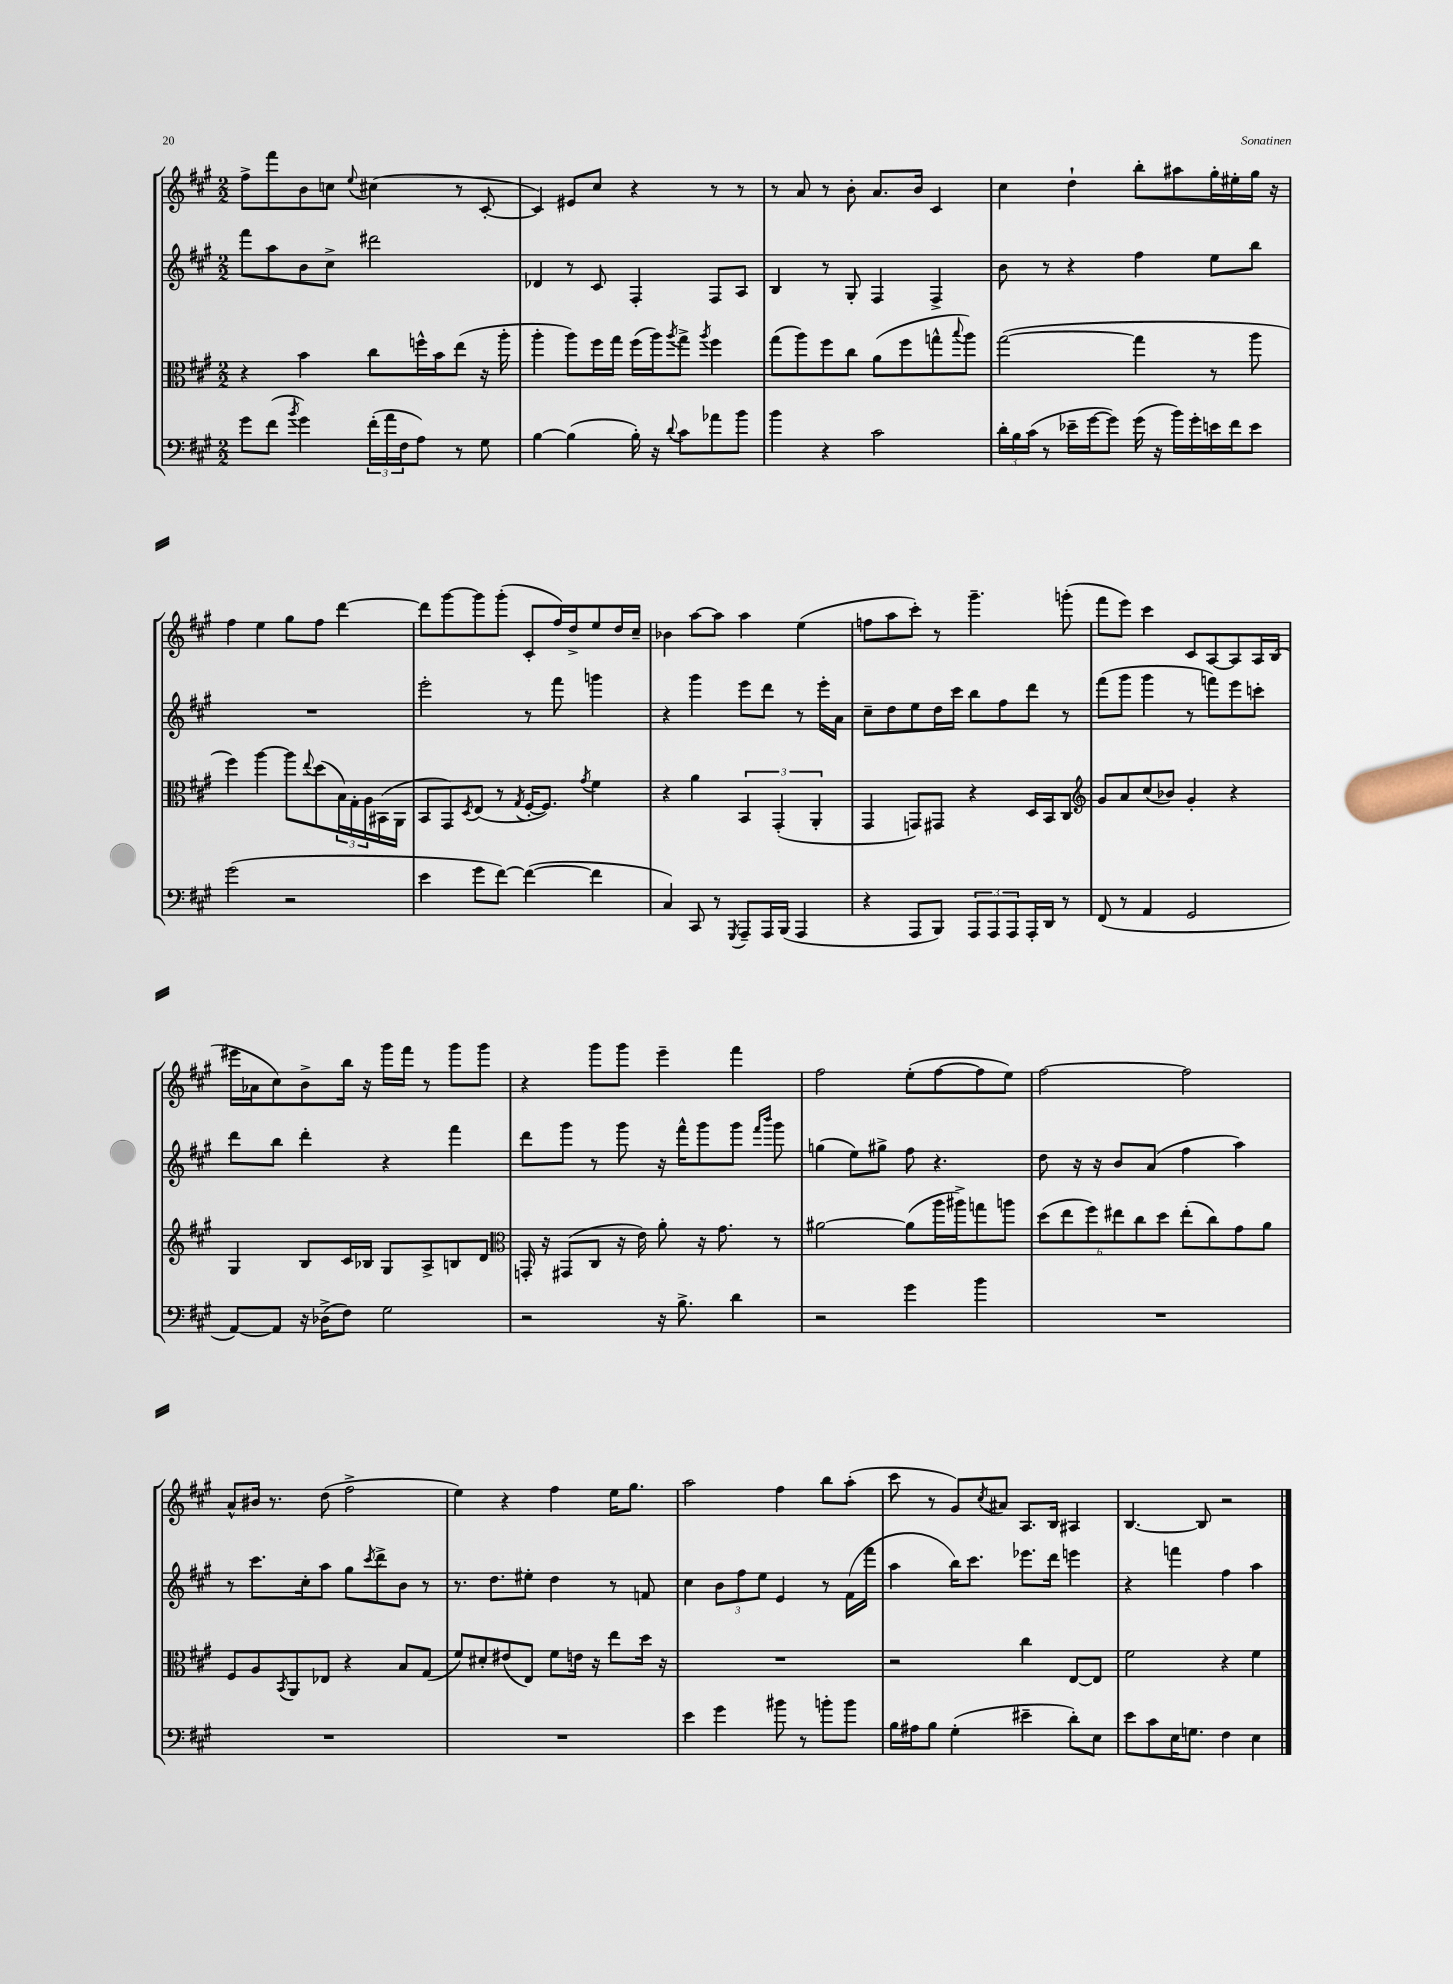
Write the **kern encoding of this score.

**kern	**kern	**kern	**kern
*staff4	*staff3	*staff2	*staff1
*clefF4	*clefC3	*clefG2	*clefG2
*k[f#c#g#]	*k[f#c#g#]	*k[f#c#g#]	*k[f#c#g#]
*M2/2	*M2/2	*M2/2	*M2/2
8g#	4r	8fff#	8ff#^
(8f#	.	8aa	8fff#
8qb	.	.	.
4g#)	4b	8b	8b
.	.	8cc#^	8cc
.	.	.	8qqee
(24f#'	8cc#	2ddd#	(4cc#
24a	.	.	.
24F#	.	.	.
8A)	16ff^^	.	.
.	16b	.	.
8r	(8ee	.	8r
8G#	16r	.	[8c#'
.	16aa'	.	.
=	=	=	=
[4B	4aa'	4d-	4c#])
(4B]	8aa)	8r	8e#
.	16ff#	8c#	8cc#
.	16gg#	.	.
16B')	(16ff#	4F#'	4r
16r	16aa)	.	.
8qqd	8qaa	.	.
8c#	8gg#^	.	.
.	8qaa	.	.
8a-	4ff#	8F#	8r
8b	.	8A	8r
=	=	=	=
4b	(8gg#	4B	8r
.	8aa)	.	8a
4r	8ff#	8r	8r
.	8cc#	8G#'	8b'
2c#	(8a	4F#	8.a
.	8ff#	.	.
.	.	.	16b
.	8gg^^	4F#^	4c#
.	8qqbb	.	.
.	8aa)	.	.
=	=	=	=
24d'	([2gg#	8b	4cc#
24B	.	.	.
(24c#	.	.	.
8r	.	8r	.
16e-~	.	4r	4dd`
[16g#	.	.	.
8g#])	.	.	.
(16g#	4gg#]	4ff#	8bb'
16r	.	.	.
16b)	.	.	8aa#
16g#'	.	.	.
16e	8r	8ee	16gg#'
16f#	.	.	16ee#'
8e	8aa	8bb	16gg#
.	.	.	16r
=	=	=	=
(2g#	4ff#)	1r	4ff#
.	[4aa	.	4ee
2r	8aa]	.	8gg#
.	8qqee	.	.
.	(8dd	.	8ff#
.	24B)	.	[4ddd
.	24G#'	.	.
.	24A	.	.
.	(16BB#	.	.
.	16AA	.	.
=	=	=	=
4e	8BB	2eee'	8ddd]
.	8GG#)	.	[8ggg#
.	8qD	.	.
8g#	(8E	.	8ggg#]
[8f#)	8r	.	(8ggg#'
.	8qG#	.	.
(4f#_	[16F#'	8r	8c#'
.	8.F#])	.	.
.	.	8fff#	16ff#)
.	.	.	16dd^
.	8qg#	.	.
4f#]	4f#	4ggg	8ee
.	.	.	16dd
.	.	.	16cc#~
=	=	=	=
4C#)	4r	4r	4b-
8CC#	4a	4ggg#	[8aa
8r	.	.	8aa]
8qGGG#	.	.	.
8AAA~	6BB	8eee	4aa
16AAA	.	8ddd	.
.	(6GG#'	.	.
(16BBB	.	.	.
4AAA	.	8r	(4ee
.	6AA'	.	.
.	.	16eee'	.
.	.	16a	.
=	=	=	=
4r	4GG#	8cc#~	8ff
.	.	8dd	8aa
8AAA	8GG)	8ee	8ccc#')
8BBB)	8GG#	16dd	8r
.	.	16ccc#	.
12AAA	4r	8bb	4.ggg#~
12AAA	.	.	.
.	.	8ff#	.
12AAA	.	.	.
16AAA'	16D	8ddd	.
16DD	16BB	.	.
8r	8C#	8r	(8ggg'
=	=	=	=
*	*clefG2	*	*
(8FF#	8g#	(8fff#	8fff#
8r	8a	8ggg#	8eee)
4AA	(8cc#	4ggg#	4ccc#
.	8b-)	.	.
2GG#	4g#'	8r	8c#
.	.	8fff)	[8A
.	4r	8eee	8A]
.	.	8ccc'	16A
.	.	.	(16B
=	=	=	=
[8AA)	4G#	8ddd	16eee#
.	.	.	16a-
8AA]	.	8bb	8cc#)
16r	8B	4ddd'	8b^
(16D-^	.	.	.
8F#)	16c#	.	16bb
.	16B-	.	16r
2G#	8G#	4r	16ggg#
.	.	.	16fff#
.	8A^	.	8r
.	8B	4fff#	8ggg#
.	8d	.	8ggg#
=	=	=	=
*	*clefC3	*	*
2r	16GG'	8ddd	4r
.	16r	.	.
.	(8GG#	8ggg#	.
.	8C#	8r	8ggg#
.	16r	8ggg#	8ggg#
.	16e)	.	.
16r	8a'	16r	4eee~
8.B^	.	16fff#^^	.
.	16r	8ggg#	.
.	8.g#	.	.
4d	.	8ggg#	4fff#
.	.	16qqfff#	.
.	.	16qqbbb	.
.	8r	8ggg#	.
=	=	=	=
2r	[2a#	(4gg	2ff#
.	.	8ee)	.
.	.	8gg#^	.
4g#	(8a#]	8ff#	(8ee'
.	16aa	4.r	[8ff#
.	16aa#^)	.	.
4b	8gg	.	8ff#]
.	8aa	.	8ee)
=	=	=	=
1r	(12dd	8dd	[2ff#
.	12ee	.	.
.	.	16r	.
.	12ff#)	.	.
.	.	16r	.
.	12ee#	8b	.
.	12cc#	.	.
.	.	(8a	.
.	12dd	.	.
.	(8ee#'	4ff#	2ff#]
.	8cc#)	.	.
.	8g#	4aa)	.
.	8a	.	.
=	=	=	=
1r	8F#	8r	8a^^
.	8A	8.ccc#	16b#
.	.	.	8.r
.	8qBB	.	.
.	8AA	.	.
.	.	16cc#'	.
.	8E-	8aa	(8dd
.	4r	8gg#	2ff#^
.	.	8qccc#	.
.	.	8ddd^	.
.	8B	8b	.
.	(8G#	8r	.
=	=	=	=
1r	8f#)	8.r	4ee)
.	8d#'	.	.
.	.	8.dd	.
.	(8e#	.	4r
.	8E)	8ee#'	.
.	8f#	4dd	4ff#
.	16e	.	.
.	16r	.	.
.	8ee	8r	16ee
.	.	.	8.gg#
.	16dd	8f	.
.	16r	.	.
=	=	=	=
4e	1r	4cc#	2aa
4g#	.	12b	.
.	.	12ff#	.
.	.	12ee	.
8b#	.	4e	4ff#
8r	.	.	.
8b'	.	8r	8bb
8b	.	(16f#	(8aa'
.	.	16fff#	.
=	=	=	=
16B	2r	4aa	8ccc#
16A#	.	.	.
8B	.	.	8r
(4G#'	.	16bb)	8g#)
.	.	8.ccc#	.
.	.	.	8qcc#
.	.	.	8a#
4e#~	4cc#	8.eee-	8.A
.	.	16ddd	16B
8d')	[8E	4eee	4A#
8E	8E]	.	.
=	=	=	=
8e	2f#	4r	[4.B
8c#	.	.	.
16E	.	4fff	.
8.G	.	.	.
.	.	.	8B]
4F#	4r	4ff#	2r
4E	4f#	4aa	.
==	==	==	==
*-	*-	*-	*-
